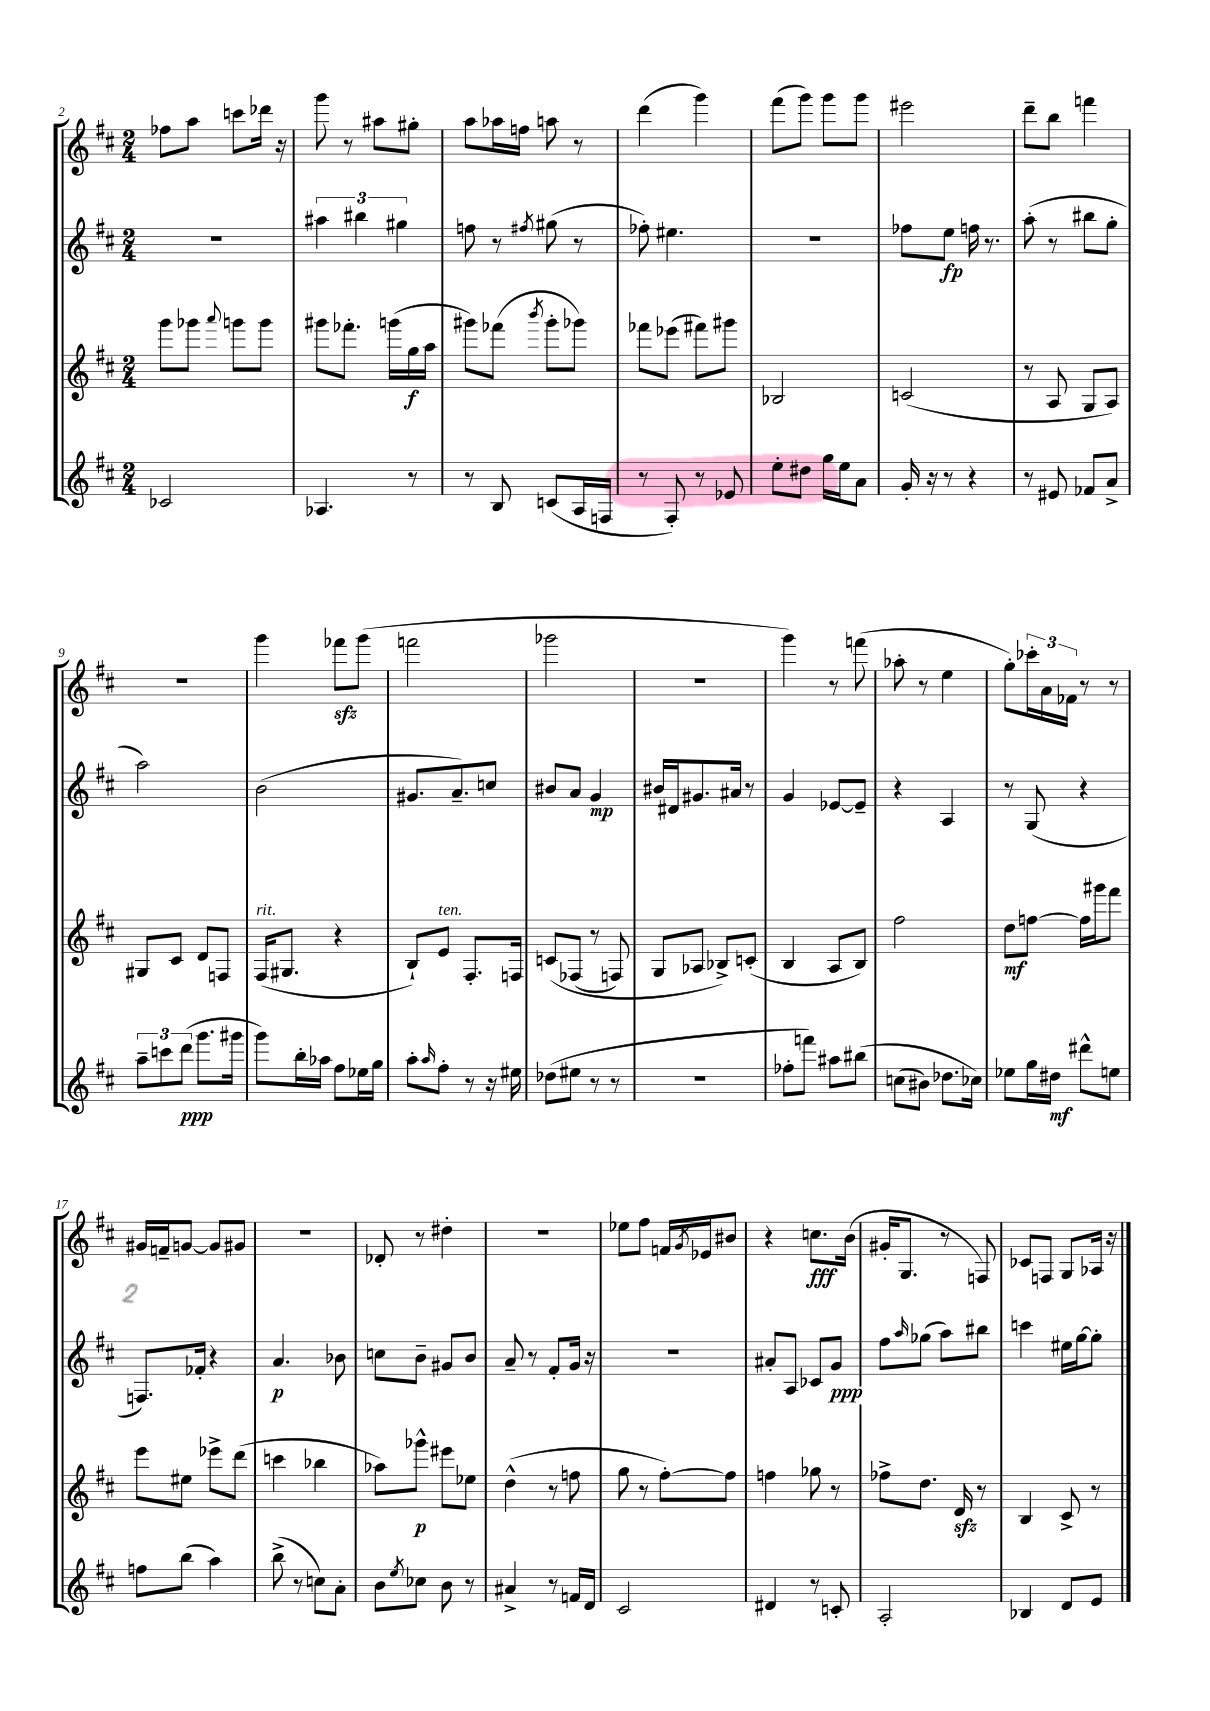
<<
\new StaffGroup <<
\new Staff = "s0" {
    \clef treble \key d \major \numericTimeSignature \time 2/4
    fes''8 a''8 c'''8 des'''16 r16 |
    g'''8 r8 ais''8 gis''8-. |
    a''8 aes''16 f''16 a''8 r8 |
    d'''4( g'''4) |
    fis'''8( g'''8) g'''8 g'''8 |
    eis'''2 |
    d'''8-- b''8 f'''4 |
    r2 |
    g'''4 fes'''8\sfz g'''8( |
    f'''2 |
    ges'''2 |
    r2 |
    g'''4) r8 f'''8( |
    aes''8-. r8 e''4 |
    g''8-.) \tuplet 3/2 { ces'''16-. a'16 fes'16 } r8 r8 |
    gis'16 f'16-- g'8~ g'8 gis'8 |
    R2 |
    des'8-. r8 dis''4-. |
    r2 |
    ees''8 fis''8 f'16 \acciaccatura { g'8 } ees'16 bis'8 |
    r4 c''8.\fff b'16( |
    gis'16-. g8. r8 f8) |
    ces'8 f8 g8 aes16 r16 \bar "|." |
}
\new Staff = "s1" {
    \clef treble \key d \major \numericTimeSignature \time 2/4
    r2 |
    \tuplet 3/2 { ais''4 bis''4 gis''4 } |
    f''8 r8 \acciaccatura { fis''8 } gis''8( r8 |
    fes''8-.) eis''4. |
    r2 |
    fes''8 e''8\fp f''16 r8. |
    a''8-.( r8 bis''8 g''8-. |
    a''2) |
    b'2( |
    gis'8. a'8.--) c''8 |
    bis'8 a'8 g'4\mp |
    bis'16 dis'16 gis'8. ais'16 r8 |
    g'4 ees'8~ ees'8-- |
    r4 a4 |
    r8 g8( r4 |
    f8.) fes'16-. r4 |
    a'4.\p bes'8 |
    c''8 b'8-- gis'8 b'8 |
    a'8-- r8 fis'8-. g'16 r16 |
    R2 |
    ais'8-. a8 ces'8 g'8\ppp |
    fis''8 \grace { a''16 } ges''8( a''8) bis''8 |
    c'''4 eis''16 g''16~ g''8-. \bar "|." |
}
\new Staff = "s2" {
    \clef treble \key d \major \numericTimeSignature \time 2/4
    g'''8 ges'''8 \appoggiatura { a'''8 } g'''8 g'''8 |
    gis'''8 fes'''8.-. g'''16( g''16\f a''16 |
    gis'''8) fes'''8( \acciaccatura { b'''8 } gis'''8-. ges'''8) |
    fes'''8 ees'''8( fis'''8) gis'''8 |
    bes2 |
    c'2( |
    r8 a8 g8 a8) |
    gis8 cis'8 d'8 f8 |
    fis16^\markup { \italic "rit." }( gis8. r4 |
    b8-!) e'8^\markup { \italic "ten." } fis8.-. f16 |
    c'8\( fes8( r8 f8) |
    g8 aes8 bes8->\) c'8-.( |
    b4 a8 b8) |
    fis''2 |
    d''8\mf f''8~ f''16 gis'''16 fis'''8 |
    e'''8 eis''8 ees'''8-> d'''8( |
    c'''4 bes''4 |
    aes''8) ges'''8-^\p eis'''8 ees''8 |
    d''4-^( r8 f''8 |
    g''8 r8 fis''8~-.) fis''8 |
    f''4 ges''8 r8 |
    fes''8-> d''8. d'16\sfz r8 |
    b4 cis'8-> r8 \bar "|." |
}
\new Staff = "s3" {
    \clef treble \key d \major \numericTimeSignature \time 2/4
    ces'2 |
    aes4. r8 |
    r8 b8 c'8( a16 f16 |
    r8 fis8-.) r8 ees'8 |
    e''8-. dis''8 g''16 e''16 a'8 |
    g'16-. r16 r8 r4 |
    r8 eis'8 fes'8 a'8-> |
    \tuplet 3/2 { a''8-- c'''8 d'''8\ppp( } g'''8. gis'''16 |
    g'''8) b''16-. aes''16 fis''8 ees''16 g''16 |
    a''8-. \grace { a''16 } fis''8-. r8 r16 eis''16 |
    des''8( eis''8 r8 r8 |
    r2 |
    fes''8-. f'''8) ais''8 bis''8\( |
    c''8( bis'8) des''8. ces''16\) |
    ees''8 g''16 dis''16\mf dis'''8-^ e''8 |
    f''8 b''8( a''4) |
    b''8->( r8 c''8) a'8-. |
    b'8 \acciaccatura { e''8 } ces''8 b'8 r8 |
    ais'4-> r8 f'16 d'16 |
    cis'2 |
    dis'4 r8 c'8-. |
    a2-. |
    bes4 d'8 e'8 \bar "|." |
}
>>
>>
\layout { \context { \Score currentBarNumber = #2 } }
